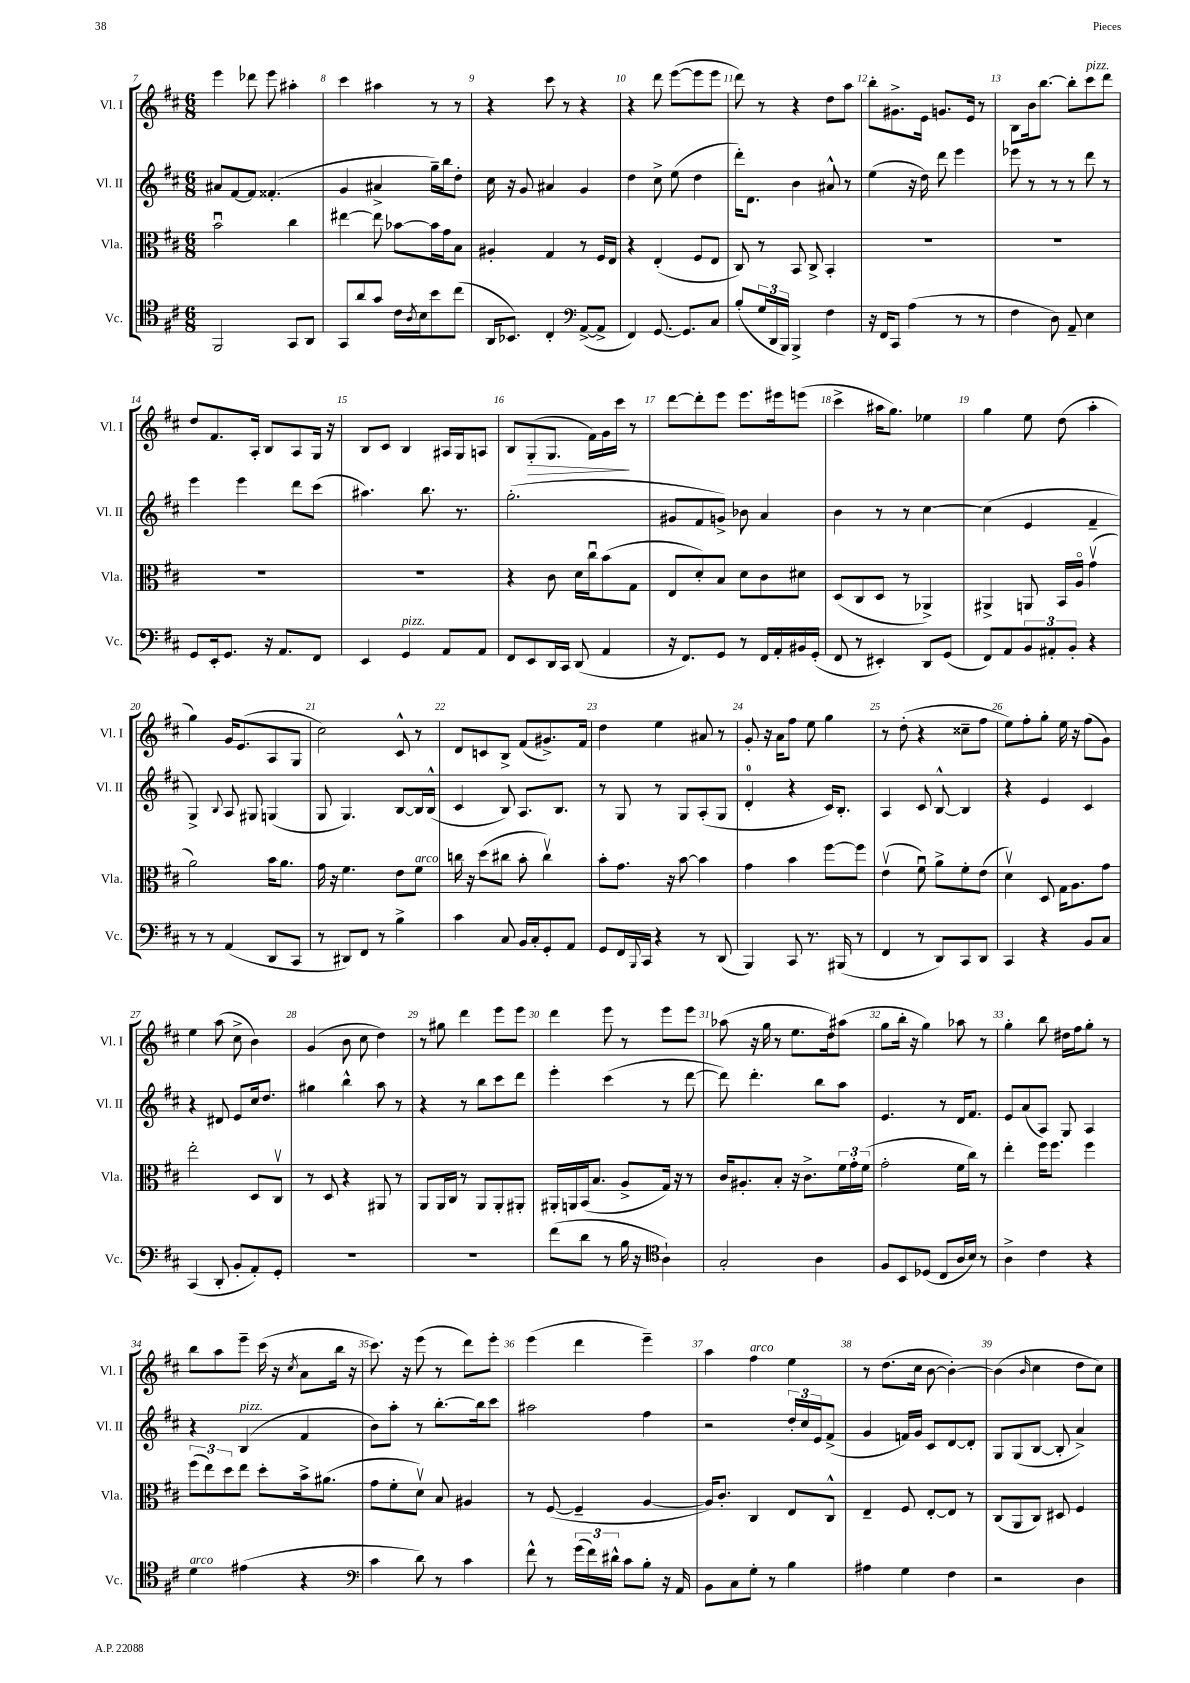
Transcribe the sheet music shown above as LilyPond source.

<<
\new StaffGroup <<
\new Staff = "s0" \with { instrumentName = "Vl. I" shortInstrumentName = "Vl. I" } {
    \clef treble \key d \major \numericTimeSignature \time 6/8
    e'''4 des'''8 e'''8 ais''4-. |
    cis'''4 ais''4 r8 r8 |
    r4 cis'''8 r8 r4 |
    r4 d'''8 e'''8~( e'''8 e'''8 |
    d'''8) r8 r4 d''8 a''8 |
    b''8-. gis'8.-> e'16 g'8. e'16 r8 |
    b8 b'16 b''8.~ b''8-. cis'''8^\markup { \italic "pizz." } d'''8 |
    d''8 fis'8. a16-. b8 a8 g16 r16 |
    b8 cis'8 b4 ais16 g16 a8 |
    b8 g8-.\>( g8. fis'16) g'16 cis'''16\! r8 |
    d'''8~ d'''8-. e'''8 e'''8. eis'''16 e'''8( |
    cis'''4-> ais''16 g''8.) ees''4 |
    g''4 e''8 d''8( a''4-. |
    g''4) g'16 e'8.( a8 g8 |
    cis''2) cis'8-^ r8 |
    d'8 c'8 b8-> fis'8( gis'8.->) fis'16 |
    d''4 e''4 ais'8 r8 |
    g'8-. r16 a'16 fis''8 e''8 g''4 |
    r8 d''8-.( r4 cisis''8-- fis''8 |
    e''8) fis''8-. g''8-. e''16 r16 fis''8( g'8) |
    e''4 a''8( cis''8-> b'4) |
    g'4( b'8 cis''8 d''4) |
    r8 gis''8 d'''4 e'''8 e'''8 |
    d'''4 e'''8 r8 e'''8 e'''8 |
    aes''8( r16 g''16 r8 e''8. d''16) ais''8( |
    g''8 b''16-. r16 g''4) aes''8 r8 |
    g''4-. b''8 dis''16 fis''16 g''8-. r8 |
    b''8 a''8 e'''8-- cis'''16( r16 \acciaccatura { cis''8 } a'8 b''16 r16 |
    cis'''8.) r16 e'''8( r8 d'''8) e'''8-. |
    e'''4( d'''4 e'''4--) |
    a''4 fis''4^\markup { \italic "arco" } e''4 |
    r8 d''8.( cis''16 b'8~ b'4~-.) |
    b'4( \grace { b'16 } cis''4 d''8 cis''8) \bar "|." |
}
\new Staff = "s1" \with { instrumentName = "Vl. II" shortInstrumentName = "Vl. II" } {
    \clef treble \key d \major \numericTimeSignature \time 6/8
    ais'8 fis'8~ fis'8 fisis'4.-.( |
    g'4 ais'4-> g''16--) b''16 d''8-. |
    cis''16 r16 g'8 ais'4 g'4 |
    d''4 cis''8-> e''8( d''4 |
    d'''16-.) d'8. b'4 ais'8-^ r8 |
    e''4( r16 d''16) d'''8 e'''4 |
    ees'''8 r8 r8 r8 d'''8 r8 |
    e'''4 e'''4 d'''8 cis'''8( |
    ais''4.) b''8. r8. |
    g''2.-.( |
    gis'8 fis'8 g'8->) bes'8 a'4 |
    b'4 r8 r8 cis''4~ |
    cis''4( e'4 fis'4-- |
    g4->) \appoggiatura { b8 } a8 gis8 g4( |
    g8 g4.) b8~ b16 b16-^( |
    cis'4 b8) a8. b8. |
    r8 g8 r8 g8 a8-.( g8 |
    d'4-0-. r4 cis'16) b8.-. |
    a4 cis'8 b8~-^ b4 |
    r4 e'4 cis'4 |
    r4 dis'8 e'8 cis''16 d''8. |
    gis''4 b''4-^ a''8 r8 |
    r4 r8 b''8 cis'''8 d'''8 |
    e'''4-. cis'''4( r8 d'''8~ |
    d'''8) d'''4.-. b''8 a''8 |
    e'4. r8 d'16 fis'8. |
    e'8 a'8( a8) g8 a4 |
    r4 b4^\markup { \italic "pizz." }( fis'4 |
    b'8) a''8-. r8 b''8.~-. b''16 cis'''8 |
    ais''2 fis''4 |
    r2 \tuplet 3/2 { d''16-. cis''16 e'16 } fis'8->( |
    g'4 f'16) g'16 cis'8 d'8~ d'8-. |
    g8 g8( b8~ b8-. a'4->) \bar "|." |
}
\new Staff = "s2" \with { instrumentName = "Vla." shortInstrumentName = "Vla." } {
    \clef alto \key d \major \numericTimeSignature \time 6/8
    b'2\downbow cis''4 |
    eis''4~ eis''8 bes'8~ bes'16 g'16 b8 |
    ais4-. g4 r8 fis16 e16 |
    r4 e4-.( fis8 e8 |
    cis8) r8 b,8 cis8-> b,4-. |
    R2. |
    R2. |
    R2. |
    R2. |
    r4 cis'8 d'16 cis''16\downbow b'8( g8 |
    e8 d'8-.) b8 d'8 cis'8 dis'8 |
    d8( cis8 d8 r8 aes,4->) |
    ais,4-> a,8 b,16 a16\flageolet g'4\upbow( |
    a'2) b'16 a'8. |
    g'16 r16 fis'4. e'8 fis'8^\markup { \italic "arco" } |
    c''16 r16 d''8( cis''8 b'8-. cis''4\upbow) |
    b'8-. g'8. r16 b'8~ b'4 |
    g'4 b'4 fis''8~ fis''8 |
    e'4\upbow( fis'8\downbow) a'8-> fis'8-. e'8( |
    d'4\upbow) d8 g16 a8. g'8 |
    e''2-. d8 cis8\upbow |
    r8 d8 r4 ais,8 r8 |
    a,8 a,16 cis16 r8 a,8 a,8-. ais,8-. |
    ais,16-. a,16 b,16( b8. a8-> g16) r16 r8 |
    cis'16 ais8.-. b8-. r16 cis'8.-> \tuplet 3/2 { fis'16 g'16-. fis'16( } |
    g'2-. fis'16 cis''16) r8 |
    e''4-. fis''16 fis''8. fis''4 |
    \tuplet 3/2 { fis''8( e''8) d''8 } e''8 d''8-. b'16-> ais'8.( |
    g'8 fis'8-. d'8\upbow) b8 ais4 |
    r8 fis8~( fis4-- a4~ |
    a16) cis'8.-. cis4 e8 cis8-^ |
    e4-- fis8 e8~-. e8 r8 |
    cis8( a,8 cis8) dis8 fis4 \bar "|." |
}
\new Staff = "s3" \with { instrumentName = "Vc." shortInstrumentName = "Vc." } {
    \clef tenor \key d \major \numericTimeSignature \time 6/8
    fis,2 g,8 a,8 |
    g,8 a'8 g'8 cis'16 \acciaccatura { a8 } b16 b'8 cis''8( |
    a,16 bes,8.) cis4-. \clef bass a,8~->( a,8-> |
    fis,4) g,8.~ g,8. cis8 |
    b8-.( \tuplet 3/2 { g16 d,16 b,,16) } b,,4-> fis4 |
    r16 fis,16 cis,8 a4( r8 r8 |
    fis4 d8) a,8-- e4 |
    g,8 e,16-. g,8. r16 a,8. fis,8 |
    e,4 g,4^\markup { \italic "pizz." } a,8 a,8 |
    fis,8 e,8 d,16 cis,16 d,8( a,4 |
    r16 fis,8.) g,8 r8 fis,16 a,16-. bis,16 g,16-.( |
    fis,8 r8 eis,4-.) d,8 g,8( |
    fis,8) a,8 \tuplet 3/2 { b,8 ais,8-. b,8-. } r4 |
    r8 r8 a,4( d,8 cis,8 |
    r8 dis,8) fis,8 r8 b4-> |
    cis'4 cis8 b,16 cis16-. g,8-. a,8 |
    g,8 fis,16 \appoggiatura { b,,8 } cis,16 r4 r8 d,8( |
    b,,4) cis,8 r8. bis,,16( r8 |
    fis,4 r8 d,8) cis,8 d,8 |
    cis,4 r4 b,8 cis8 |
    cis,4( d,8-. b,8-. a,8-.) g,8-. |
    R2. |
    R2. |
    fis'8( d'8 r8 b16 r16 \clef tenor a4-!) |
    g2-. a4 |
    fis8 b,8 des8( cis8 a16 b16) r8 |
    a4-> cis'4 r4 |
    d'4^\markup { \italic "arco" } eis'4( r4 |
    \clef bass cis'4 d'8) r8 cis'4 |
    fis'8-^ r8 \tuplet 3/2 { g'16( fis'16) dis'16-^ } cis'8 b8-. r16 a,16 |
    b,8 cis8 g8-. r8 b4 |
    ais4 g4 fis4 |
    r2 d4 \bar "|." |
}
>>
>>
\layout { \context { \Score currentBarNumber = #7 \override BarNumber.break-visibility = ##(#f #t #t) barNumberVisibility = #all-bar-numbers-visible } }
